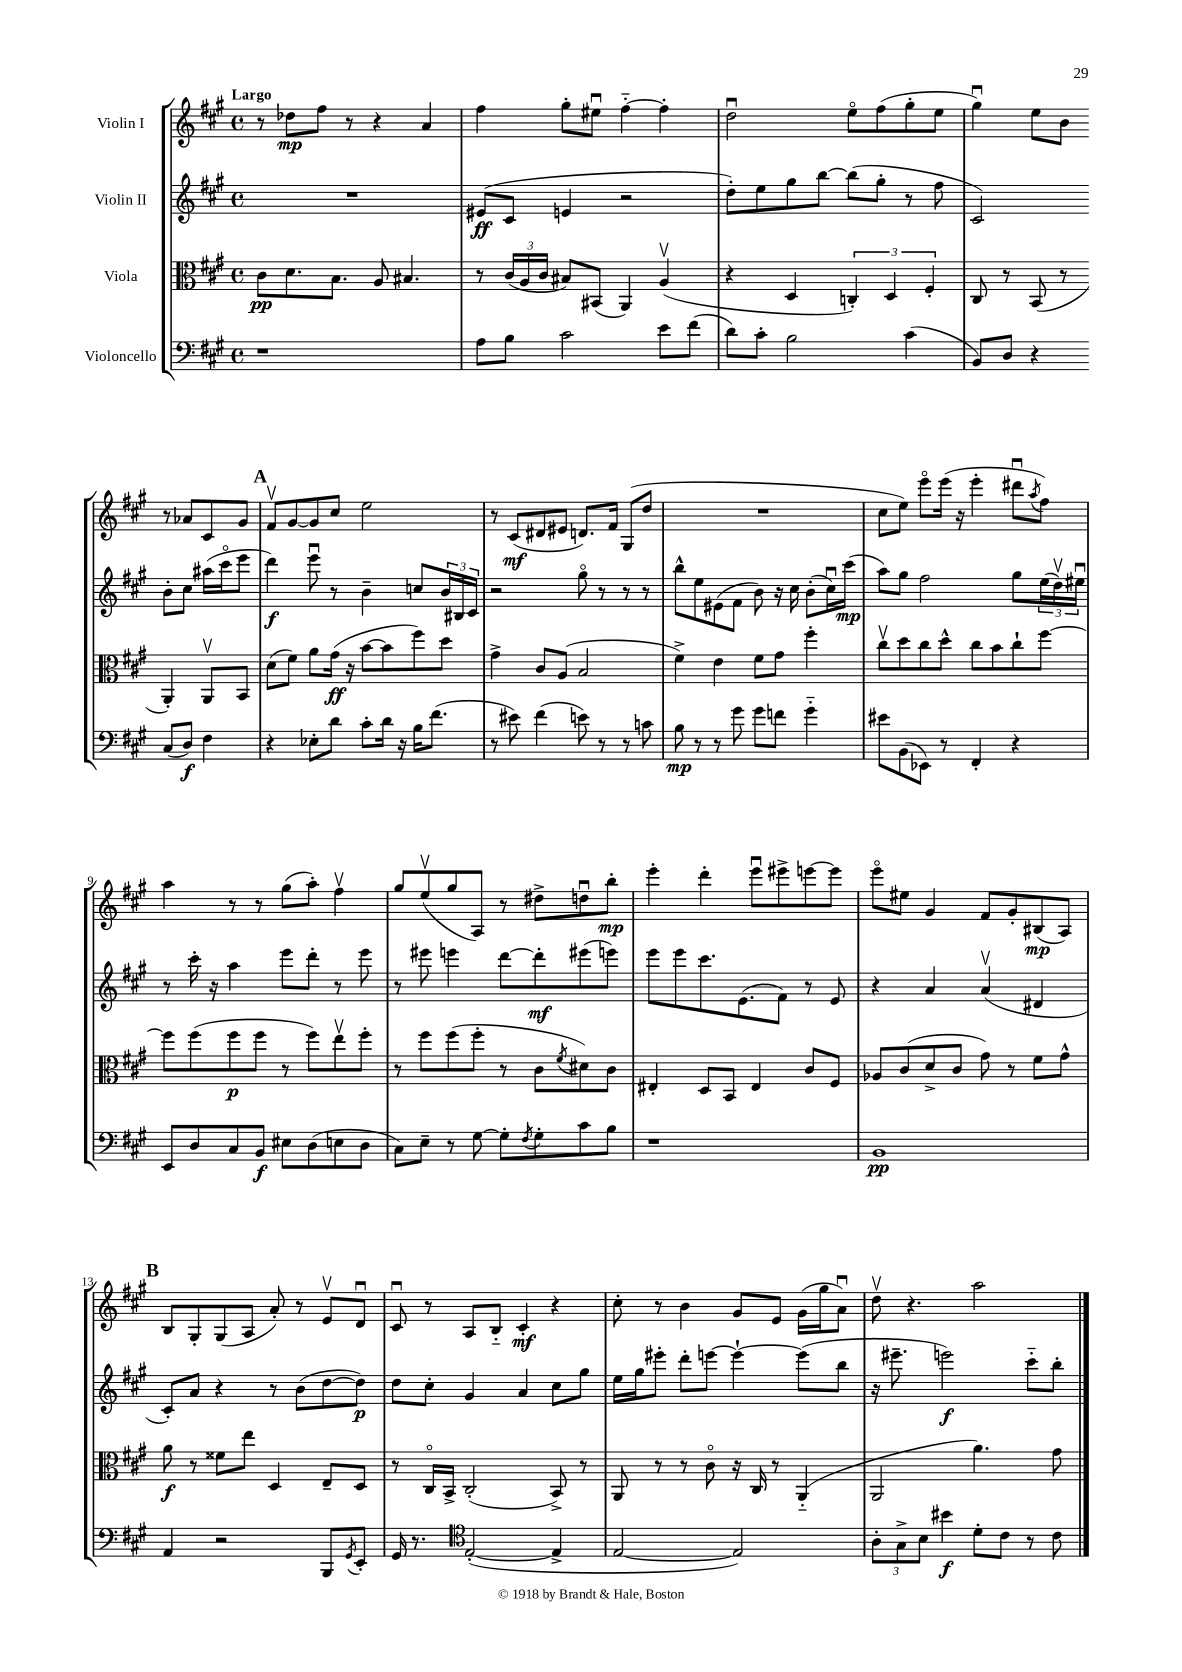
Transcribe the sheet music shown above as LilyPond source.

<<
\new StaffGroup <<
\new Staff = "s0" \with { instrumentName = "Violin I" } {
    \clef treble \key a \major \defaultTimeSignature \time 4/4 \tempo "Largo"
    r8 des''8\mp fis''8 r8 r4 a'4 |
    fis''4 gis''8-. eis''8\downbow fis''4~-_ fis''4-. |
    d''2\downbow e''8\flageolet fis''8( gis''8-. e''8 |
    gis''4\downbow) e''8 b'8 r8 aes'8 cis'8 gis'8 |
    \mark \markup { \bold "A" } fis'8\upbow gis'8~ gis'8 cis''8 e''2 |
    r8 cis'8\mf( dis'8 eis'8 d'8.) fis'16 gis8( d''8 |
    R1 |
    cis''8 e''8) e'''8\flageolet e'''16( r16 e'''4-. dis'''8\downbow \acciaccatura { a''8 } fis''8) |
    a''4 r8 r8 gis''8( a''8-.) fis''4\upbow |
    gis''8 e''8\upbow( gis''8 a8) r8 dis''8-> d''8\downbow b''8-.\mp |
    e'''4-. d'''4-. e'''8\downbow eis'''8-> e'''8~ e'''8 |
    e'''8\flageolet eis''8 gis'4 fis'8 gis'8-. bis8\mp( a8) |
    \mark \markup { \bold "B" } b8 gis8-. gis8( a8 a'8-.) r8 e'8\upbow d'8\downbow |
    cis'8\downbow r8 a8 b8-_ cis'4-.\mf r4 |
    cis''8-. r8 b'4 gis'8 e'8 gis'16( gis''16 a'8\downbow) |
    d''8\upbow r4. a''2 \bar "|." |
}
\new Staff = "s1" \with { instrumentName = "Violin II" } {
    \clef treble \key a \major \defaultTimeSignature \time 4/4
    R1 |
    eis'8\ff( cis'8 e'4 r2 |
    d''8-.) e''8 gis''8 b''8~ b''8( gis''8-. r8 fis''8 |
    cis'2) b'8-. cis''8 ais''16( cis'''16\flageolet e'''8 |
    \mark \markup { \bold "A" } d'''4\f) e'''8\downbow r8 b'4-- c''8 \tuplet 3/2 { b'16 bis16 cis'16 } |
    r2 gis''8\flageolet r8 r8 r8 |
    b''8-^ e''8 eis'8( fis'8 b'8) r16 cis''16 b'8-.( cis''16\downbow) cis'''16\mp( |
    a''8) gis''8 fis''2 gis''8 \tuplet 3/2 { e''16( d''16\upbow) eis''16\downbow } |
    r8 cis'''16-. r16 a''4 e'''8 d'''8-. r8 e'''8 |
    r8 eis'''8 e'''4 d'''8~ d'''8-.\mf eis'''8( e'''8) |
    e'''8 e'''8 cis'''8. e'8.( fis'8) r8 e'8 |
    r4 a'4 a'4\upbow( dis'4 |
    \mark \markup { \bold "B" } cis'8-.) a'8 r4 r8 b'8( d''8~ d''8\p) |
    d''8 cis''8-. gis'4 a'4 cis''8 gis''8 |
    e''16 gis''16 eis'''8-. d'''8-. e'''8~ e'''4~-! e'''8( b''8 |
    r16 eis'''8.-- e'''2\f) cis'''8-_ b''8-. \bar "|." |
}
\new Staff = "s2" \with { instrumentName = "Viola" } {
    \clef alto \key a \major \defaultTimeSignature \time 4/4
    cis'8\pp d'8. b8. a8 bis4. |
    r8 \tuplet 3/2 { cis'16( a16 cis'16 } bis8) bis,8( a,4) a4\upbow( |
    r4 d4 \tuplet 3/2 { c4-.) d4 fis4-. } |
    cis8 r8 b,8( r8 a,4-.) a,8\upbow b,8 |
    \mark \markup { \bold "A" } d'8( fis'8) a'8 gis'16\ff( r16 b'8~ b'8 fis''8) d''8 |
    gis'4-> cis'8 a8( b2 |
    fis'4->) e'4 fis'8 gis'8 fis''4-. |
    cis''8\upbow d''8 cis''8 d''8-^ cis''8 b'8 cis''8-! fis''8~ |
    fis''8 fis''8( fis''8\p fis''8 r8 fis''8) e''8\upbow fis''8-. |
    r8 fis''8 fis''8( fis''8-. r8 cis'8 \acciaccatura { fis'8 } dis'8) cis'8 |
    eis4-. d8 b,8 eis4 cis'8 fis8 |
    aes8 cis'8( d'8-> cis'8 gis'8) r8 fis'8 gis'8-^ |
    \mark \markup { \bold "B" } a'8\f r8 fisis'8 e''8 d4 e8-- d8 |
    r8 cis16\flageolet b,16-> cis2-.( b,8->) r8 |
    a,8 r8 r8 cis'8\flageolet r16 cis16 r8 a,4-_( |
    a,2 a'4.) gis'8 \bar "|." |
}
\new Staff = "s3" \with { instrumentName = "Violoncello" } {
    \clef bass \key a \major \defaultTimeSignature \time 4/4
    r1 |
    a8 b8 cis'2 e'8 fis'8( |
    d'8) cis'8-. b2 cis'4( |
    b,8) d8 r4 cis8( d8\f) fis4 |
    \mark \markup { \bold "A" } r4 ees8-. d'8 cis'8-. d'16 r16 b16 fis'8.( |
    r8 eis'8) fis'4( e'8) r8 r8 c'8 |
    b8\mp r8 r8 gis'8 gis'8 f'8 gis'4-_ |
    eis'8 b,8( ees,8) r8 fis,4-. r4 |
    e,8 d8 cis8 b,8\f eis8 d8( e8 d8 |
    cis8) e8-- r8 gis8~ gis8-. \acciaccatura { fis8 } gis8-. cis'8 b8 |
    r1 |
    b,1\pp |
    \mark \markup { \bold "B" } a,4 r2 b,,8 \acciaccatura { gis,8 } e,8-. |
    gis,16 r8. \clef tenor e2~-.( e4-> |
    e2~ e2) |
    \tuplet 3/2 { a8-. gis8-> b8 } bis'4\f d'8-. cis'8 r8 cis'8 \bar "|." |
}
>>
>>
